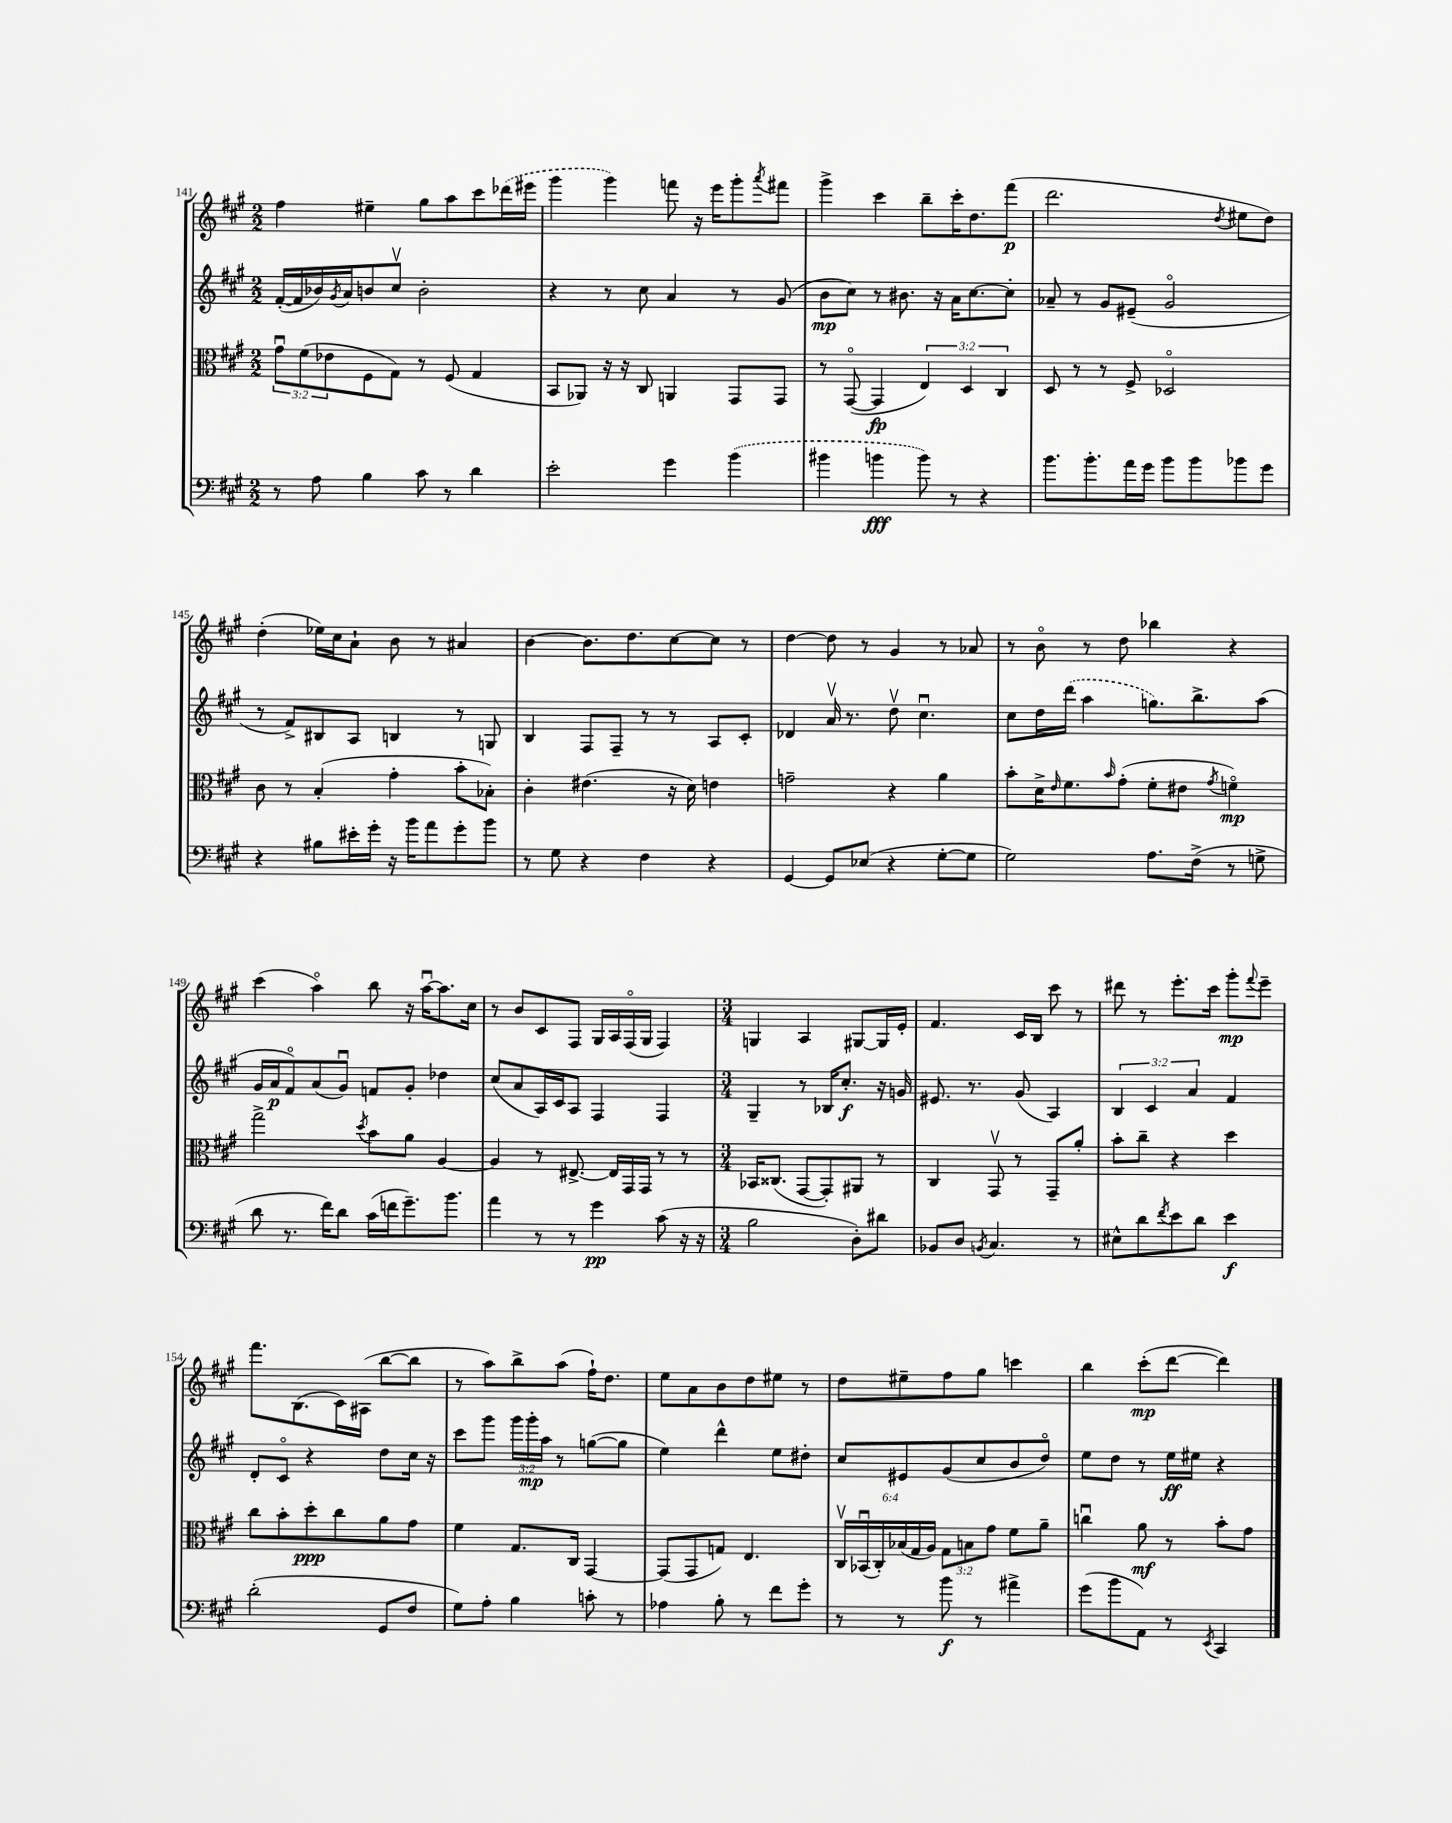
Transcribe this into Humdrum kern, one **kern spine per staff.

**kern	**dynam	**kern	**dynam	**kern	**dynam	**kern	**dynam
*part4	*part4	*part3	*part3	*part2	*part2	*part1	*part1
*staff4	*staff4	*staff3	*staff3	*staff2	*staff2	*staff1	*staff1
*clefF4	*	*clefC3	*	*clefG2	*	*clefG2	*
*k[f#c#g#]	*	*k[f#c#g#]	*	*k[f#c#g#]	*	*k[f#c#g#]	*
*M2/2	*	*M2/2	*	*M2/2	*	*M2/2	*
=141	=141	=141	=141	=141	=141	=141	=141
8r	.	12g#u\L	.	([16f#'/LL	.	4ff#\	.
.	.	.	.	16f#/]	.	.	.
.	.	(12f#\	.	.	.	.	.
8A\	.	.	.	16b-X/)	.	.	.
.	.	12e-X\	.	.	.	.	.
.	.	.	.	8qg#/	.	.	.
.	.	.	.	16a/J	.	.	.
4B\	.	8F#\	.	8bn/	.	4ee#X~\	.
.	.	8G#\J)	.	8cc#v/J	.	.	.
8c#\	.	8r	.	2b'\	.	8gg#\L	.
8r	.	(8F#/	.	.	.	8aa\	.
4d\	.	4G#/	.	.	.	8ccc#\	.
.	.	.	.	.	.	(16ddd-X\L	.
.	.	.	.	.	.	16eee#X\JJ	.
=142	=142	=142	=142	=142	=142	=142	=142
2e'\	.	8BB/L	.	4r	.	4ggg#\	.
.	.	8AA-X/J)	.	.	.	.	.
.	.	16r	.	8r	.	4ggg#\)	.
.	.	16r	.	.	.	.	.
.	.	8C#/	.	8cc#\	.	.	.
4g#\	.	4AAn/	.	4a/	.	8fffn\	.
.	.	.	.	.	.	16r	.
.	.	.	.	.	.	16eee\KL	.
(4b\	.	8GG#/L	.	8r	.	8ggg#'\	.
.	.	.	.	.	.	8qaaa/	.
.	.	8GG#/J	.	(8g#/	.	8fff#X\J	.
=143	=143	=143	=143	=143	=143	=143	=143
4b#X\	.	8r	.	8b\L	mp	4ggg#^\	.
.	.	([8GG#/	.	8cc#\J)	.	.	.
4bn\	fff	4GG#/]	fp	8r	.	4ccc#\	.
.	.	.	.	8.b#X\	.	.	.
8b\)	.	6E/)	.	.	.	8bb~\L	.
.	.	.	.	16r	.	.	.
8r	.	.	.	16a\KL	.	16ccc#'\K	.
.	.	6D/	.	.	.	.	.
.	.	.	.	[8.cc#\	.	8.dd\	.
4r	.	.	.	.	.	.	.
.	.	6C#/	.	.	.	.	.
.	.	.	.	8cc#'\J]	.	(8fff#\J	p
=144	=144	=144	=144	=144	=144	=144	=144
8.b\L	.	8D/	.	8a-X~/	.	2.ddd\	.
.	.	8r	.	8r	.	.	.
8.b'\	.	.	.	.	.	.	.
.	.	8r	.	8g#/L	.	.	.
16a\L	.	8F#^/	.	(8e#X~/J	.	.	.
16g#\JJ	.	.	.	.	.	.	.
8b\L	.	2D-X/	.	2g#/	.	.	.
8b\	.	.	.	.	.	.	.
.	.	.	.	.	.	8qdd/	.
8b-X\	.	.	.	.	.	8ee#X\L	.
8g#\J	.	.	.	.	.	8dd\J)	.
!!LO:LB:g=z
=145	=145	=145	=145	=145	=145	=145	=145
4r	.	8c#\	.	8r	.	(4dd'\	.
.	.	8r	.	8f#^/L)	.	.	.
8B#X\L	.	(4B'/	.	8B#X/	.	16ee-X\LL)	.
.	.	.	.	.	.	16cc#\J	.
16e#X'\L	.	.	.	8A/J	.	8a`\J	.
16g#'\JJ	.	.	.	.	.	.	.
16r	.	4g#'\	.	4Bn/	.	8b\	.
16b\KL	.	.	.	.	.	.	.
8a\	.	.	.	.	.	8r	.
8g#'\	.	8b'\L	.	8r	.	4a#X/	.
8b\J	.	8B-X'\J)	.	8Gn/	.	.	.
=146	=146	=146	=146	=146	=146	=146	=146
8r	.	4c#'\	.	4B/	.	[4b\	.
8G#\	.	.	.	.	.	.	.
4r	.	(4.e#X\	.	8F#/L	.	8.b\L]	.
.	.	.	.	8F#~/J	.	.	.
.	.	.	.	.	.	8.dd\	.
4F#\	.	.	.	8r	.	.	.
.	.	16r	.	8r	.	[8cc#\	.
.	.	16d\)	.	.	.	.	.
4r	.	4en\	.	8A/L	.	8cc#\J]	.
.	.	.	.	8c#'/J	.	8r	.
=147	=147	=147	=147	=147	=147	=147	=147
[4GG#/	.	2gn~\	.	4d-X/	.	[4dd\	.
8GG#/L]	.	.	.	16av/	.	8dd\]	.
.	.	.	.	8.r	.	.	.
(8E-X/J	.	.	.	.	.	8r	.
4r	.	4r	.	8ddv\	.	4g#/	.
.	.	.	.	4.cc#u\	.	.	.
[8G#'\L	.	4a\	.	.	.	8r	.
8G#\J]	.	.	.	.	.	8a-X/	.
=148	=148	=148	=148	=148	=148	=148	=148
2G#\)	.	8b'\L	.	8cc#\L	.	8r	.
.	.	16d^\K	.	16dd\L	.	8b\	.
.	.	16qqe/	.	.	.	.	.
.	.	8.f#\	.	(16ddd\JJ	.	.	.
.	.	.	.	4aa\	.	8r	.
.	.	16qqb/	.	.	.	.	.
.	.	(8g#'\J	.	.	.	8dd\	.
8.A\L	.	8f#'\L	.	8.ggn\L)	.	4bb-X\	.
.	.	8e#X\J	.	.	.	.	.
(16F#^\Jk	.	.	.	8.bb^\	.	.	.
.	.	8qg#/	.	.	.	.	.
8r	.	4fn\)	mp	.	.	4r	.
8Gn^\	.	.	.	(8aa\J	.	.	.
!!LO:LB:g=z
=149	=149	=149	=149	=149	=149	=149	=149
8d\	.	2gg#^\	.	16g#/LL	.	(4ccc#\	.
.	.	.	.	16a/J	p	.	.
8.r	.	.	.	8f#/)	.	.	.
.	.	.	.	(8a/	.	4aa\)	.
16f#\KL)	.	.	.	.	.	.	.
8d\J	.	.	.	8g#u/J)	.	.	.
.	.	8qdd/	.	.	.	.	.
(16c#\LL	.	8b\L	.	8fn/L	.	8bb\	.
16fn\J	.	.	.	.	.	.	.
8.g#~\)	.	8a\J	.	8g#'/J	.	16r	.
.	.	.	.	.	.	[16aau\KL	.
.	.	[4A/	.	4dd-X\	.	8.aa\]	.
8.b\J	.	.	.	.	.	.	.
.	.	.	.	.	.	16cc#\Jk	.
=150	=150	=150	=150	=150	=150	=150	=150
4a\	.	4A/]	.	(8cc#/L	.	8r	.
.	.	.	.	8a/	.	8b/L	.
8r	.	8r	.	16A/L)	.	8c#/	.
.	.	.	.	16c#/J	.	.	.
8r	.	[8.E#X^/	.	8A/J	.	8F#/J	.
4g#\	pp	.	.	4F#/	.	16G#/LL	.
.	.	16E#/LL]	.	.	.	16A/	.
.	.	16GG#/	.	.	.	(16F#/	.
.	.	16GG#/JJ	.	.	.	16G#/JJ	.
(8c#\	.	8r	.	4F#/	.	4F#/)	.
16r	.	8r	.	.	.	.	.
16r	.	.	.	.	.	.	.
=151	=151	=151	=151	=151	=151	=151	=151
*M3/4	*	*M3/4	*	*M3/4	*	*M3/4	*
2B\	.	16BB-X/KL	.	4G#~/	.	4Gn/	.
.	.	(8.C##X/J	.	.	.	.	.
.	.	[8GG#/L	.	8r	.	4A/	.
.	.	8GG#'/])	.	16B-X/KL	.	.	.
.	.	.	.	8.cc#'/J	f	.	.
8D'\L)	.	8AA#X/J	.	.	.	[8G#X/L	.
8d#X\J	.	8r	.	16r	.	16G#/L]	.
.	.	.	.	16gn/	.	16e'/JJ	.
=152	=152	=152	=152	=152	=152	=152	=152
8BB-X/L	.	4C#/	.	8.e#X/	.	4.f#/	.
8D/J	.	.	.	.	.	.	.
.	.	.	.	8.r	.	.	.
8qBBn/	.	.	.	.	.	.	.
4.C#/	.	8GG#v/	.	.	.	.	.
.	.	8r	.	(8g#/	.	16c#/LL	.
.	.	.	.	.	.	16B/JJ	.
.	.	8GG#~/L	.	4A/)	.	8ccc#\	.
8r	.	8a'/J	.	.	.	8r	.
=153	=153	=153	=153	=153	=153	=153	=153
8E#X^^\L	.	8b'\L	.	6B/	.	8ddd#X\	.
8d\	.	8cc#~\J	.	.	.	8r	.
.	.	.	.	6c#/	.	.	.
8qf#/	.	.	.	.	.	.	.
8e\	.	4r	.	.	.	8.eee'\L	.
.	.	.	.	6a/	.	.	.
8d\J	.	.	.	.	.	.	.
.	.	.	.	.	.	16ccc#\Jk	.
4e\	f	4dd\	.	4f#/	.	8ggg#'\L	mp
.	.	.	.	.	.	8qqfff#/	.
.	.	.	.	.	.	8eee~\J	.
!!LO:LB:g=z
=154	=154	=154	=154	=154	=154	=154	=154
(2d'\	.	8cc#\L	.	8d'/L	.	8.fff#\L	.
.	.	8b'\	.	8c#/J	.	.	.
.	.	.	.	.	.	(8.B\	.
.	.	8dd'\	ppp	4r	.	.	.
.	.	8cc#\	.	.	.	16c#\L)	.
.	.	.	.	.	.	(16A#X\JJ	.
8GG#/L	.	8a\	.	8dd\L	.	[8bb\L	.
8F#/J	.	8g#\J	.	16cc#\Jk	.	8bb\J]	.
.	.	.	.	16r	.	.	.
=155	=155	=155	=155	=155	=155	=155	=155
8G#\L)	.	4f#\	.	8ccc#\L	.	8r	.
8A'\J	.	.	.	8ggg#\J	.	8aa\L)	.
4B\	.	8.G#/L	.	24ggg#\LL	.	8bb^\	.
.	.	.	.	24ggg#'\	mp	.	.
.	.	.	.	24aa\JJ	.	.	.
.	.	.	.	8r	.	(8aa\J	.
.	.	16C#/Jk	.	.	.	.	.
8cn'\	.	[4GG#/	.	([8ggn\L	.	16ff#`\KL)	.
.	.	.	.	.	.	8.dd\J	.
8r	.	.	.	8gg\J]	.	.	.
=156	=156	=156	=156	=156	=156	=156	=156
4A-X\	.	(8GG#/L]	.	4ee\)	.	8ee\L	.
.	.	8GG#/	.	.	.	8a\	.
8B'\	.	8Gn/J)	.	4ddd^^\	.	8b\	.
8r	.	4.E/	.	.	.	8dd\	.
8f#\L	.	.	.	8ee\L	.	8ee#X\J	.
8g#'\J	.	.	.	8dd#X'\J	.	8r	.
=157	=157	=157	=157	=157	=157	=157	=157
8r	.	24C#v/LL	.	8cc#/L	.	8dd\L	.
.	.	(24BB-Xu/	.	.	.	.	.
.	.	24C#'/)	.	.	.	.	.
8r	.	(24B-X/	.	8e#X/	.	8ee#X~\	.
.	.	24G#/	.	.	.	.	.
.	.	24A/JJ)	.	.	.	.	.
8b\	f	12G#\L	.	(8g#/	.	8ff#\	.
.	.	12Bn\	.	.	.	.	.
8r	.	.	.	8cc#/	.	8gg#\J	.
.	.	12g#\J	.	.	.	.	.
4a#X^\	.	8f#\L	.	8b/	.	4cccn\	.
.	.	8a~\J	.	8dd/J)	.	.	.
=158	=158	=158	=158	=158	=158	=158	=158
(8g#\L	.	4ccnu\	.	8ee\L	.	4bb\	.
8b\	.	.	.	8dd\J	.	.	.
8AA\J)	.	8a\	mf	8r	.	(8ccc#'\L	mp
8r	.	8r	.	16ee\LL	ff	[8ddd\J	.
.	.	.	.	16ee#X\JJ	.	.	.
8qEE/	.	.	.	.	.	.	.
4CC#/	.	8b'\L	.	4r	.	4ddd\])	.
.	.	8g#\J	.	.	.	.	.
==	==	==	==	==	==	==	==
*-	*-	*-	*-	*-	*-	*-	*-
